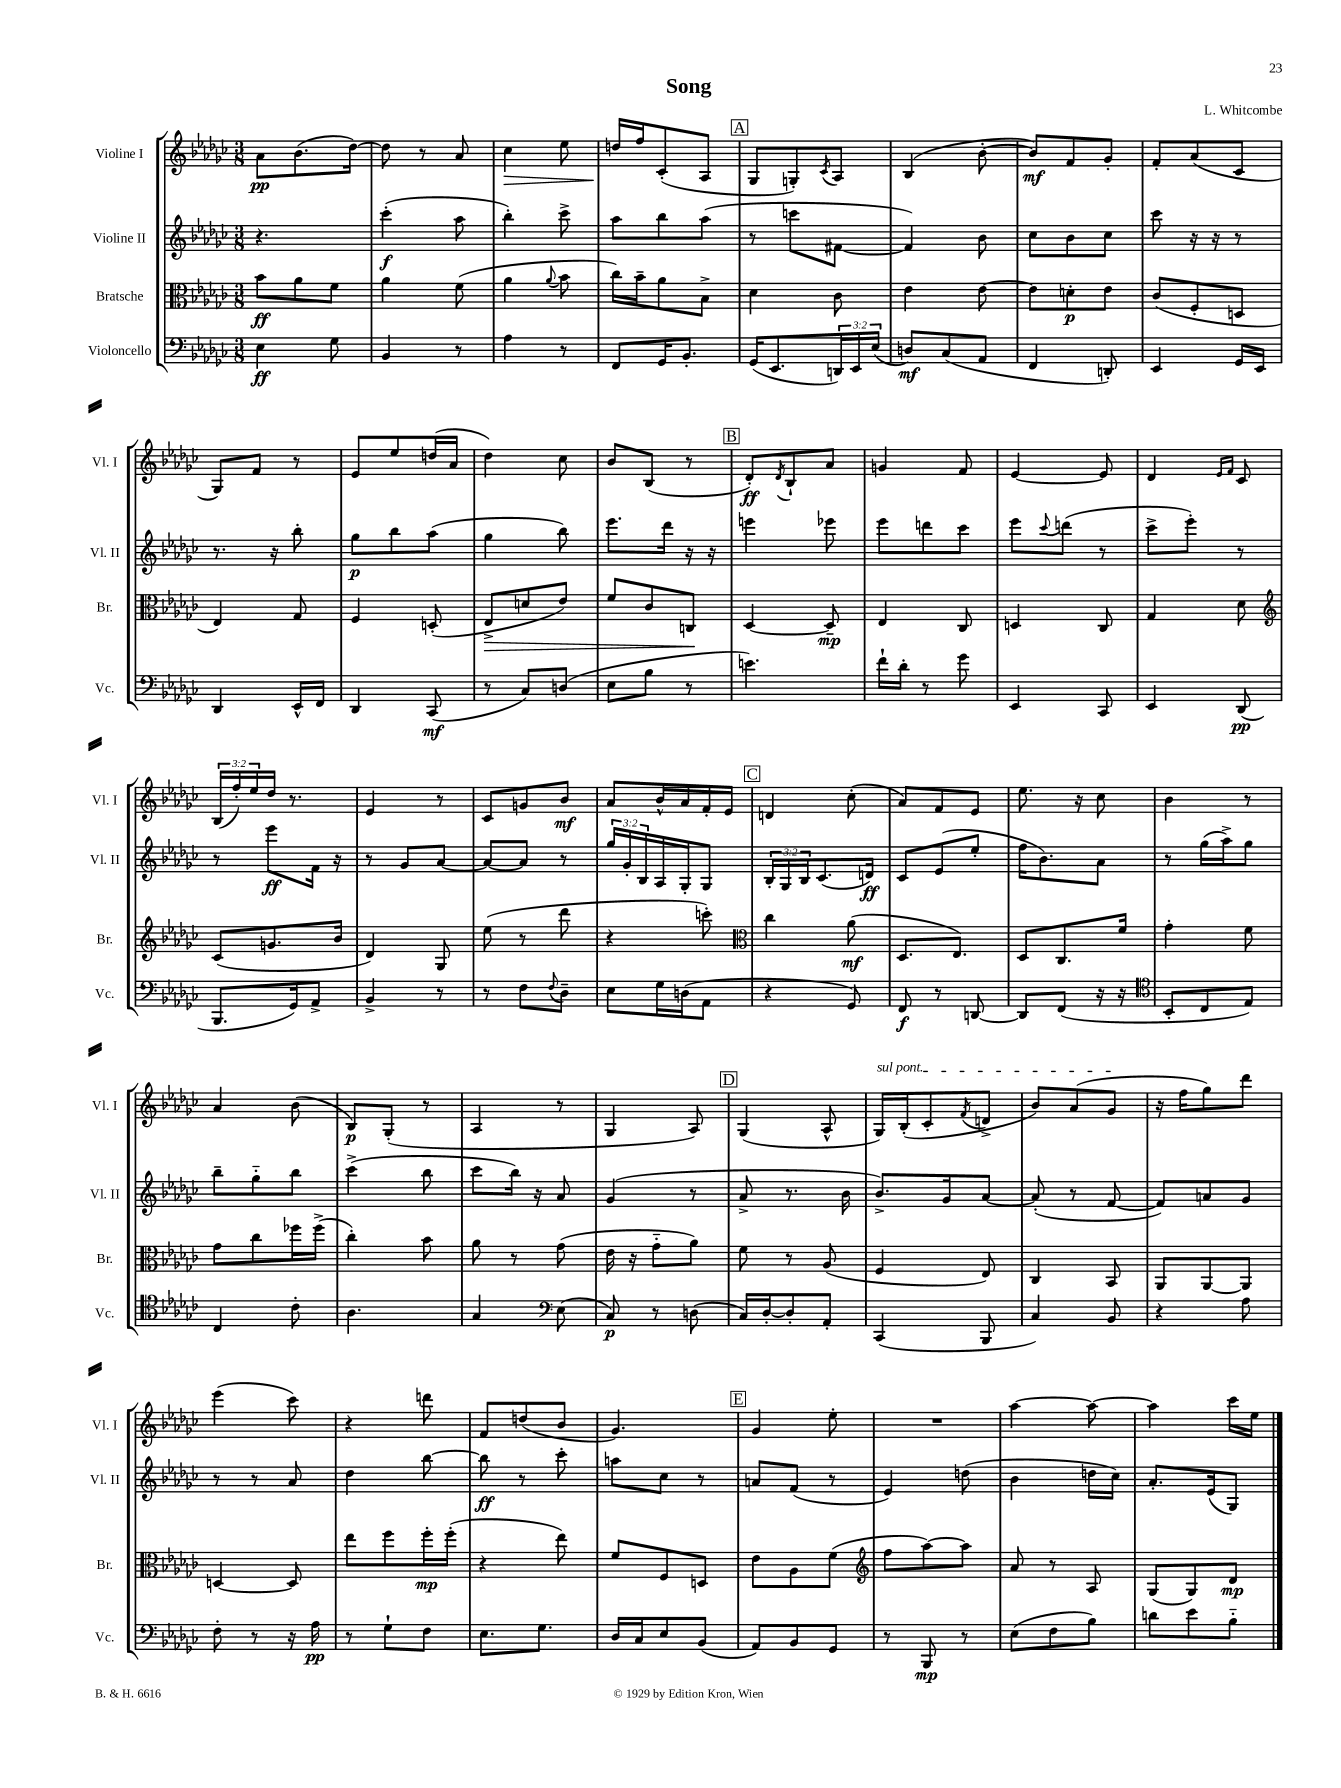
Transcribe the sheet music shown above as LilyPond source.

\header { title = "Song" composer = "L. Whitcombe" }
<<
\new StaffGroup <<
\new Staff = "s0" \with { instrumentName = "Violine I" shortInstrumentName = "Vl. I" } {
    \clef treble \key ges \major \numericTimeSignature \time 3/8 \override Staff.TupletNumber.text = #tuplet-number::calc-fraction-text
    aes'8\pp bes'8.( des''16~) |
    des''8 r8 aes'8 |
    ces''4\> ees''8 |
    d''16\! f''16 ces'8-.( aes8 |
    \mark \markup { \box "A" } ges8 g8-.) \acciaccatura { ces'8 } aes8 |
    bes4( bes'8~-. |
    bes'8\mf) f'8 ges'8-. |
    f'8-. aes'8( ces'8 |
    ges8) f'8 r8 |
    ees'8 ees''8 d''16( aes'16 |
    des''4) ces''8 |
    bes'8 bes8( r8 |
    \mark \markup { \box "B" } des'8-.\ff) \acciaccatura { des'8 } bes8-! aes'8 |
    g'4 f'8 |
    ees'4~ ees'8 |
    des'4 \grace { ees'16 f'16 } ces'8 |
    \tuplet 3/2 { bes16( f''16-.) ees''16 } des''16 r8. |
    ees'4 r8 |
    ces'8 g'8 bes'8\mf |
    aes'8 bes'16-^ aes'16 f'16-. ees'16 |
    \mark \markup { \box "C" } d'4 ces''8-.( |
    aes'8) f'8 ees'8 |
    ees''8. r16 ces''8 |
    bes'4 r8 |
    aes'4 bes'8( |
    bes8\p) ges8-.( r8 |
    aes4 r8 |
    ges4 aes8) |
    \mark \markup { \box "D" } ges4( aes8-^ |
    \once \override TextSpanner.bound-details.left.text = \markup { \italic "sul pont." } ges16\startTextSpan) bes16-.( ces'8-. \acciaccatura { f'8 } d'8-> |
    bes'8) aes'8( ges'8\stopTextSpan |
    r16 f''16 ges''8) des'''8 |
    ees'''4( ces'''8) |
    r4 d'''8 |
    f'8 d''8( bes'8 |
    ges'4.) |
    \mark \markup { \box "E" } ges'4 ees''8-. |
    R4. |
    aes''4~ aes''8~ |
    aes''4 ces'''16 ees''16 \bar "|." |
}
\new Staff = "s1" \with { instrumentName = "Violine II" shortInstrumentName = "Vl. II" } {
    \clef treble \key ges \major \numericTimeSignature \time 3/8 \override Staff.TupletNumber.text = #tuplet-number::calc-fraction-text
    r4. |
    ces'''4-.\f( aes''8 |
    bes''4-.) ces'''8-> |
    aes''8 bes''8 aes''8( |
    \mark \markup { \box "A" } r8 c'''8 fis'8~ |
    fis'4) bes'8 |
    ces''8 bes'8 ces''8 |
    ces'''8 r16 r16 r8 |
    r8. r16 bes''8-. |
    ges''8\p bes''8 aes''8( |
    ges''4 bes''8) |
    ees'''8. des'''16 r16 r16 |
    \mark \markup { \box "B" } e'''4 ees'''8 |
    ees'''8 d'''8 ces'''8 |
    ees'''8 \appoggiatura { ces'''8 } d'''8( r8 |
    ces'''8-> ees'''8-.) r8 |
    r8 ees'''8\ff f'16 r16 |
    r8 ges'8 aes'8~ |
    aes'8~ aes'8 r8 |
    \tuplet 3/2 { ges''16 ges'16-. bes16 } aes16 ges16-. ges8 |
    \mark \markup { \box "C" } \tuplet 3/2 { bes16-. ges16 bes16 } ces'8.( d'16\ff) |
    ces'8 ees'8( ees''8-. |
    f''16 bes'8.) aes'8 |
    r8 ges''16( aes''16->) ges''8 |
    bes''8-- ges''8-_ bes''8 |
    ces'''4->( bes''8 |
    ces'''8 bes''16) r16 aes'8 |
    ges'4( r8 |
    \mark \markup { \box "D" } aes'8-> r8. bes'16 |
    bes'8.->) ges'16 aes'8~ |
    aes'8-.( r8 f'8~ |
    f'8) a'8 ges'8 |
    r8 r8 aes'8 |
    des''4 bes''8~ |
    bes''8\ff r8 ces'''8-. |
    a''8 ces''8 r8 |
    \mark \markup { \box "E" } a'8 f'8( r8 |
    ees'4) d''8( |
    bes'4 d''16 ces''16) |
    aes'8.-. ees'16( ges8) \bar "|." |
}
\new Staff = "s2" \with { instrumentName = "Bratsche" shortInstrumentName = "Br." } {
    \clef alto \key ges \major \numericTimeSignature \time 3/8
    bes'8\ff aes'8 f'8 |
    aes'4 f'8( |
    aes'4 \appoggiatura { aes'8 } bes'8 |
    ces''16) bes'16-- aes'8 bes8-> |
    \mark \markup { \box "A" } des'4 ces'8 |
    ees'4 ees'8~ |
    ees'8 d'8-.\p ees'8 |
    ces'8( f8-. d8 |
    ees4) ges8 |
    f4 d8-.( |
    ees8->\> d'8 ees'8) |
    f'8 ces'8 c8\! |
    \mark \markup { \box "B" } des4~ des8--\mp |
    ees4 ces8 |
    d4 ces8 |
    ges4 des'8 |
    \clef treble ces'8( g'8. bes'16 |
    des'4) ges8 |
    ees''8( r8 des'''8 |
    r4 c'''8-.) |
    \mark \markup { \box "C" } \clef alto ces''4 aes'8\mf( |
    des8. ees8.) |
    des8 ces8. f'16 |
    ges'4-. f'8 |
    ges'8 ces''8 fes''16 fes''16->( |
    ces''4-.) bes'8 |
    aes'8 r8 ges'8( |
    ees'16 r16 ges'8-_ aes'8) |
    \mark \markup { \box "D" } f'8 r8 aes8( |
    f4 ees8) |
    ces4 bes,8 |
    aes,8 aes,8~ aes,8 |
    d4~ d8 |
    ees''8 f''8 f''16-.\mp f''16-.( |
    r4 ees''8) |
    f'8 f8 d8 |
    \mark \markup { \box "E" } ees'8 aes8 f'8( |
    \clef treble f''8 aes''8~) aes''8 |
    aes'8 r8 aes8 |
    ges8( ges8) des'8\mp \bar "|." |
}
\new Staff = "s3" \with { instrumentName = "Violoncello" shortInstrumentName = "Vc." } {
    \clef bass \key ges \major \numericTimeSignature \time 3/8 \override Staff.TupletNumber.text = #tuplet-number::calc-fraction-text
    ees4\ff ges8 |
    bes,4 r8 |
    aes4 r8 |
    f,8 ges,16 bes,8.-. |
    \mark \markup { \box "A" } ges,16( ees,8. \tuplet 3/2 { d,16) ees,16 ees16( } |
    d8\mf) ces8( aes,8 |
    f,4 d,8-.) |
    ees,4 ges,16 ees,16 |
    des,4 ees,16-^ f,16 |
    des,4 ces,8\mf( |
    r8 ces8) d8( |
    ees8 bes8 r8 |
    \mark \markup { \box "B" } e'4.) |
    f'16-! des'16-. r8 ges'8 |
    ees,4 ces,8 |
    ees,4 des,8\pp( |
    bes,,8. ges,16) aes,8-> |
    bes,4-> r8 |
    r8 f8 \appoggiatura { f8 } des8-- |
    ees8 ges16 d16( aes,8 |
    \mark \markup { \box "C" } r4 ges,8) |
    f,8\f r8 d,8~ |
    d,8 f,8( r16 r16 |
    \clef tenor bes,8-. ces8 ees8) |
    ces4 ces'8-. |
    aes4. |
    ges4 \clef bass ees8( |
    ces8\p) r8 d8( |
    \mark \markup { \box "D" } ces16) des16~-. des8-. aes,8-. |
    ces,4( bes,,8 |
    ces4) bes,8 |
    r4 aes8 |
    f8-. r8 r16 aes16\pp |
    r8 ges8-! f8 |
    ees8. ges8. |
    des16 ces16 ees8 bes,8( |
    \mark \markup { \box "E" } aes,8) bes,8 ges,8 |
    r8 bes,,8\mp r8 |
    ees8( f8 bes8) |
    d'8 ees'8 bes8-_ \bar "|." |
}
>>
>>
\layout { \context { \Score \remove "Bar_number_engraver" } }
